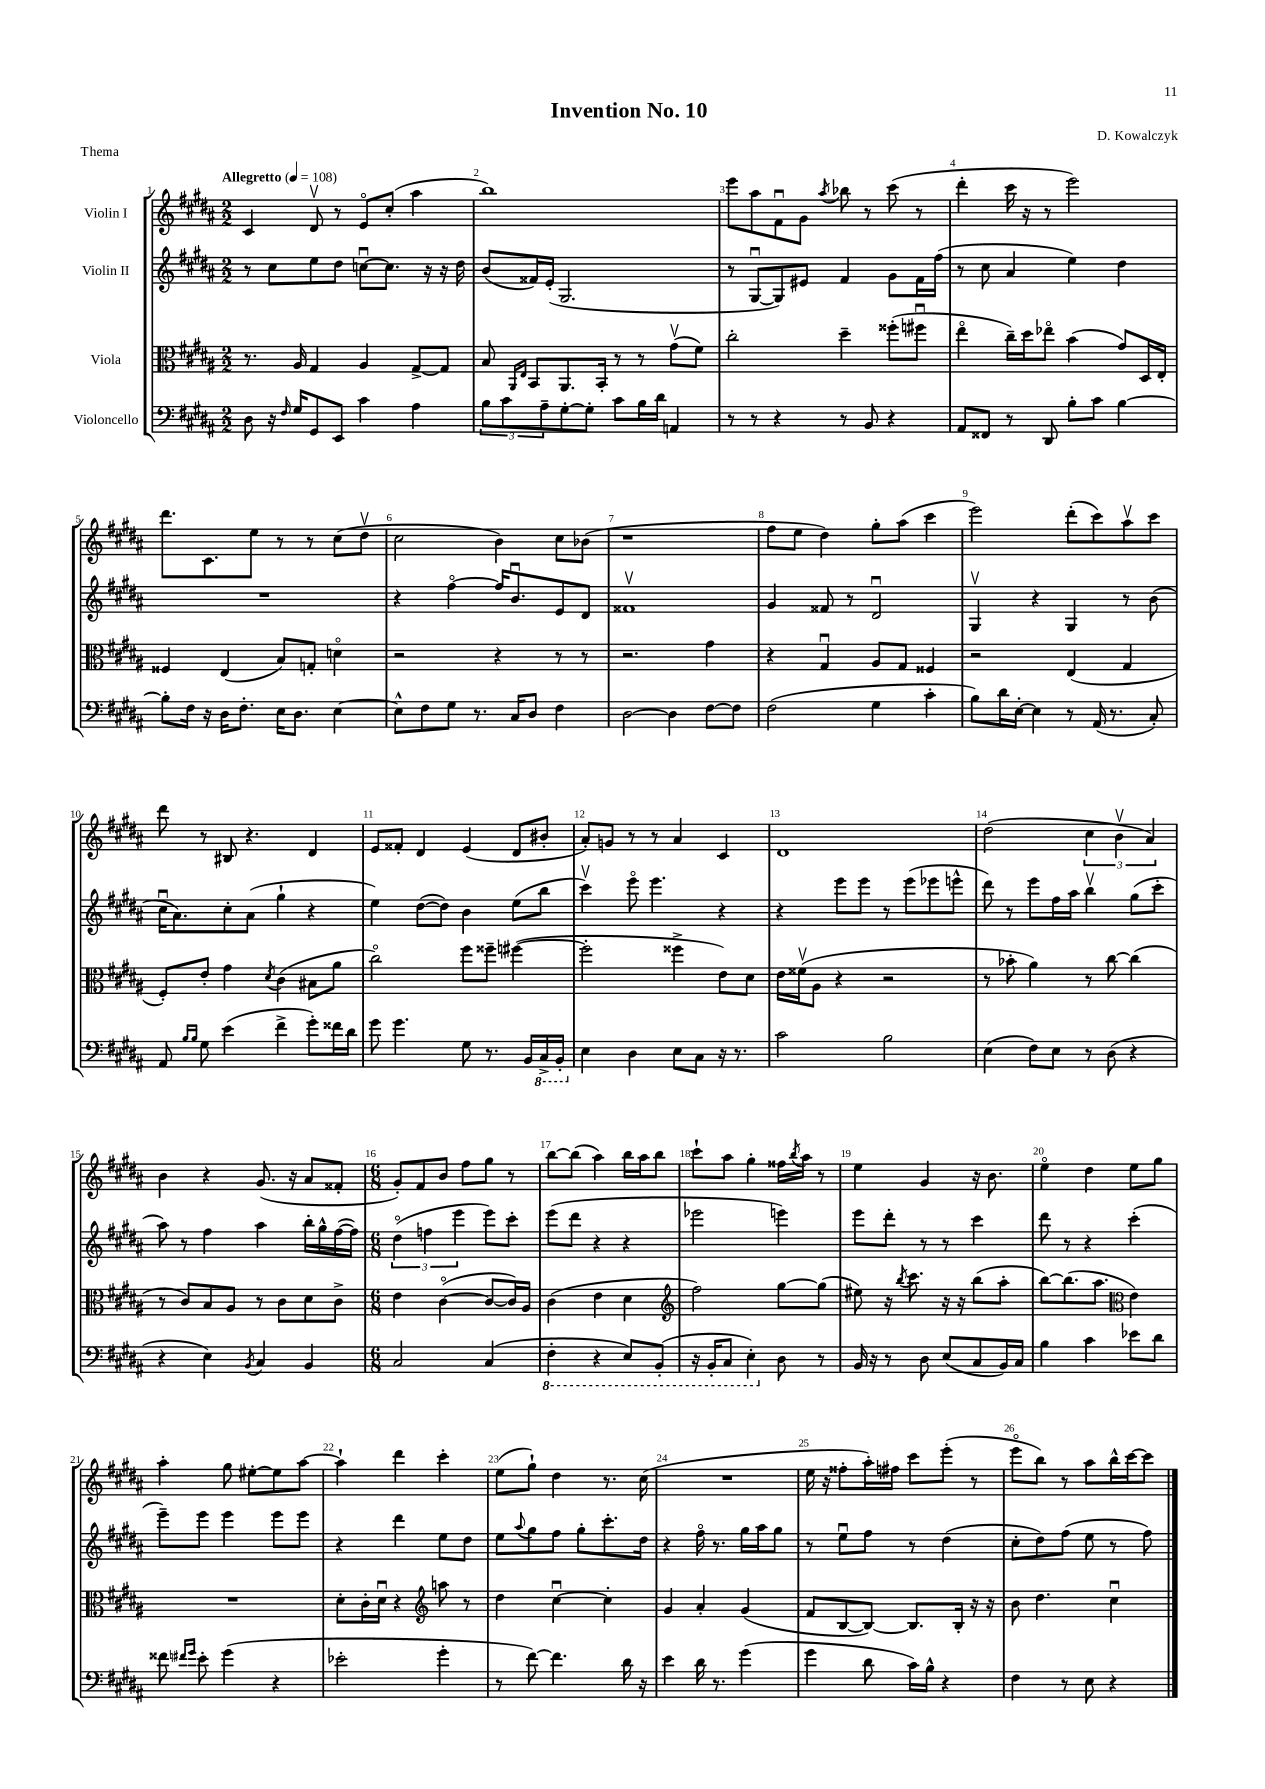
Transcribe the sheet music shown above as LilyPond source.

\header { title = "Invention No. 10" composer = "D. Kowalczyk" piece = "Thema" }
<<
\new StaffGroup <<
\new Staff = "s0" \with { instrumentName = "Violin I" } {
    \clef treble \key b \major \numericTimeSignature \time 2/2 \tempo "Allegretto" 4 = 108
    cis'4 dis'8\upbow r8 e'8\flageolet cis''8-.( ais''4 |
    b''1) |
    e'''8 ais''8 fis'8\downbow gis'8 \acciaccatura { ais''8 } bes''8 r8 cis'''8( r8 |
    dis'''4-. cis'''16 r16 r8 e'''2) |
    dis'''8. cis'8. e''8 r8 r8 cis''8( dis''8\upbow |
    cis''2 b'4) cis''8 bes'8( |
    r1 |
    fis''8 e''8 dis''4) gis''8-. ais''8( cis'''4 |
    e'''2) dis'''8-.( cis'''8) ais''8\upbow cis'''8 |
    dis'''8 r8 bis8 r4. dis'4 |
    e'8 fisis'8-. dis'4 e'4( dis'8 bis'8-. |
    ais'8-.) g'8 r8 r8 ais'4 cis'4 |
    dis'1 |
    dis''2( \tuplet 3/2 { cis''4 b'4\upbow ais'4) } |
    b'4 r4 gis'8.( r16 ais'8 fisis'8-. |
    \numericTimeSignature \time 6/8 gis'8-.) fis'8 b'8 fis''8 gis''8 r8 |
    b''8~ b''8( ais''4) b''16 ais''16 b''8 |
    cis'''8-! ais''8 gis''4-. fisis''16 \acciaccatura { b''8 } ais''16 r8 |
    e''4 gis'4 r16 b'8. |
    e''4\flageolet dis''4 e''8 gis''8 |
    ais''4-. gis''8 eis''8~-. eis''8 ais''8~ |
    ais''4-! dis'''4 cis'''4-. |
    e''8( gis''8-!) dis''4 r8. cis''16( |
    R2. |
    e''16 r16 fisis''8-. ais''16-.) fis''16 cis'''8 e'''8-.( r8 |
    e'''8\flageolet b''8) r8 ais''8 b''16-^ cis'''16~ cis'''8 \bar "|." |
}
\new Staff = "s1" \with { instrumentName = "Violin II" } {
    \clef treble \key b \major \numericTimeSignature \time 2/2
    r8 cis''8 e''8 dis''8 c''8~\downbow c''8. r16 r16 dis''16 |
    b'8( fisis'16) e'16-.( gis2. |
    r8 gis8~\downbow gis8) eis'8 fis'4 gis'8 fis'16 fis''16( |
    r8 cis''8 ais'4 e''4) dis''4 |
    R1 |
    r4 fis''4~\flageolet fis''16 b'8.\downbow e'8 dis'8 |
    fisis'1\upbow |
    gis'4 fisis'8 r8 dis'2\downbow |
    gis4\upbow r4 gis4 r8 b'8( |
    cis''16\downbow ais'8.) cis''8-. ais'8( gis''4-! r4 |
    e''4) dis''8~( dis''8) b'4 e''8( b''8 |
    cis'''4\upbow) e'''8\flageolet e'''4. r4 |
    r4 e'''8 e'''8 r8 e'''8( ees'''8 e'''8-^ |
    dis'''8) r8 e'''8 fis''16 ais''16 b''4\upbow gis''8( cis'''8-. |
    ais''8) r8 fis''4 ais''4 b''16-. gis''16-^ fis''16~( fis''16) |
    \numericTimeSignature \time 6/8 \tuplet 3/2 { dis''4\flageolet( f''4 e'''4 } e'''8) cis'''8-. |
    e'''8( dis'''8 r4 r4 |
    ees'''2 e'''4) |
    e'''8 dis'''8-. r8 r8 cis'''4 |
    dis'''8 r8 r4 cis'''4-.( |
    e'''8--) e'''8 e'''4 e'''8 e'''8 |
    r4 dis'''4 e''8 dis''8 |
    e''8 \appoggiatura { ais''8 } gis''8 fis''8 gis''8-. cis'''8.-. dis''16 |
    r4 fis''16\flageolet r8. gis''16 ais''16 gis''8 |
    r8 e''8\downbow fis''8 r8 dis''4( |
    cis''8-. dis''8) fis''8( e''8 r8 fis''8) \bar "|." |
}
\new Staff = "s2" \with { instrumentName = "Viola" } {
    \clef alto \key b \major \numericTimeSignature \time 2/2
    r8. ais16 gis4 ais4 gis8~-> gis8 |
    b8 \grace { ais,16 e16 } b,8 ais,8. b,16-. r8 r8 gis'8\upbow( fis'8) |
    cis''2-. dis''4-- fisis''8-.( fis''8\downbow |
    e''4\flageolet cis''16--) dis''16 ees''8\flageolet b'4( gis'8) dis16 e16-. |
    fisis4 e4( b8) g8-. d'4\flageolet |
    r2 r4 r8 r8 |
    r2. gis'4 |
    r4 gis4\downbow ais8 gis8 fisis4 |
    r2 e4( gis4 |
    fis8-.) e'8-. gis'4 \acciaccatura { dis'8 } cis'4( bis8 ais'8 |
    cis''2\flageolet) fis''8 fisis''8-- fis''4~( |
    fis''2-. fisis''4-> e'8) dis'8 |
    e'16 fisis'16\upbow( ais8 r4 r2 |
    r8 bes'8-. ais'4) r8 cis''8~ cis''4( |
    r8 cis'8) b8 ais8 r8 cis'8 dis'8 cis'8-> |
    \numericTimeSignature \time 6/8 e'4 cis'4~\flageolet( cis'8~ cis'16) ais16 |
    cis'4( e'4 dis'4 |
    \clef treble fis''2) gis''8~ gis''8( |
    eis''8) r16 \acciaccatura { b''8 } cis'''8. r16 r16 b''8( ais''8-. |
    b''8~) b''8.( ais''8. \clef alto e'4) |
    R2. |
    dis'8-. cis'16-. dis'16\downbow r4 \clef treble a''8 r8 |
    dis''4 cis''4~\downbow cis''4-. |
    gis'4 ais'4-. gis'4( |
    fis'8 b8~ b8~) b8. b16-. r16 r16 |
    b'8 dis''4. cis''4\downbow \bar "|." |
}
\new Staff = "s3" \with { instrumentName = "Violoncello" } {
    \clef bass \key b \major \numericTimeSignature \time 2/2
    dis8 r16 \grace { fis16 } gis16 gis,8 e,8 cis'4 ais4 |
    \tuplet 3/2 { b8 cis'8 ais8-- } gis8~-. gis8-. cis'8 b16 dis'16 a,4 |
    r8 r8 r4 r8 b,8 r4 |
    ais,8 fisis,8 r8 dis,8 b8-. cis'8 b4~ |
    b8-. fis16 r16 dis16 fis8.-. e16 dis8. e4~ |
    e8-^ fis8 gis8 r8. cis16 dis8 fis4 |
    dis2~ dis4 fis8~ fis8 |
    fis2( gis4 cis'4-. |
    b8) dis'16 e16~-. e4 r8 ais,16( r8. cis8-.) |
    ais,8 \grace { b16 b16 } gis8 e'4( fis'4-> gis'8-.) fisis'16 dis'16 |
    gis'8 gis'4. gis8 r8. b,16 \ottava #-1 cis,16-> b,,16-. \ottava #0 |
    e4 dis4 e8 cis8 r16 r8. |
    cis'2 b2 |
    e4( fis8) e8 r8 dis8( r4 |
    r4 e4) \acciaccatura { b,8 } cis4 b,4 |
    \numericTimeSignature \time 6/8 cis2 cis4( |
    \ottava #-1 fis,4-. r4 e,8) b,,8-.( |
    r16 b,,16-. cis,8 e,4-.) \ottava #0 dis8 r8 |
    b,16 r16 r8 dis8 e8( cis8 b,16) cis16 |
    b4 cis'4 ees'8 dis'8 |
    fisis'8 \grace { fis'16 gis'16 } e'8-. gis'4( r4 |
    ees'2-. gis'4-. |
    r8 fis'8~) fis'4. dis'16 r16 |
    e'4 dis'16 r8. gis'4( |
    gis'4 dis'8 cis'16) b16-^ r4 |
    fis4 r8 e8 r4 \bar "|." |
}
>>
>>
\layout { \context { \Score \override BarNumber.break-visibility = ##(#f #t #t) barNumberVisibility = #all-bar-numbers-visible } }
